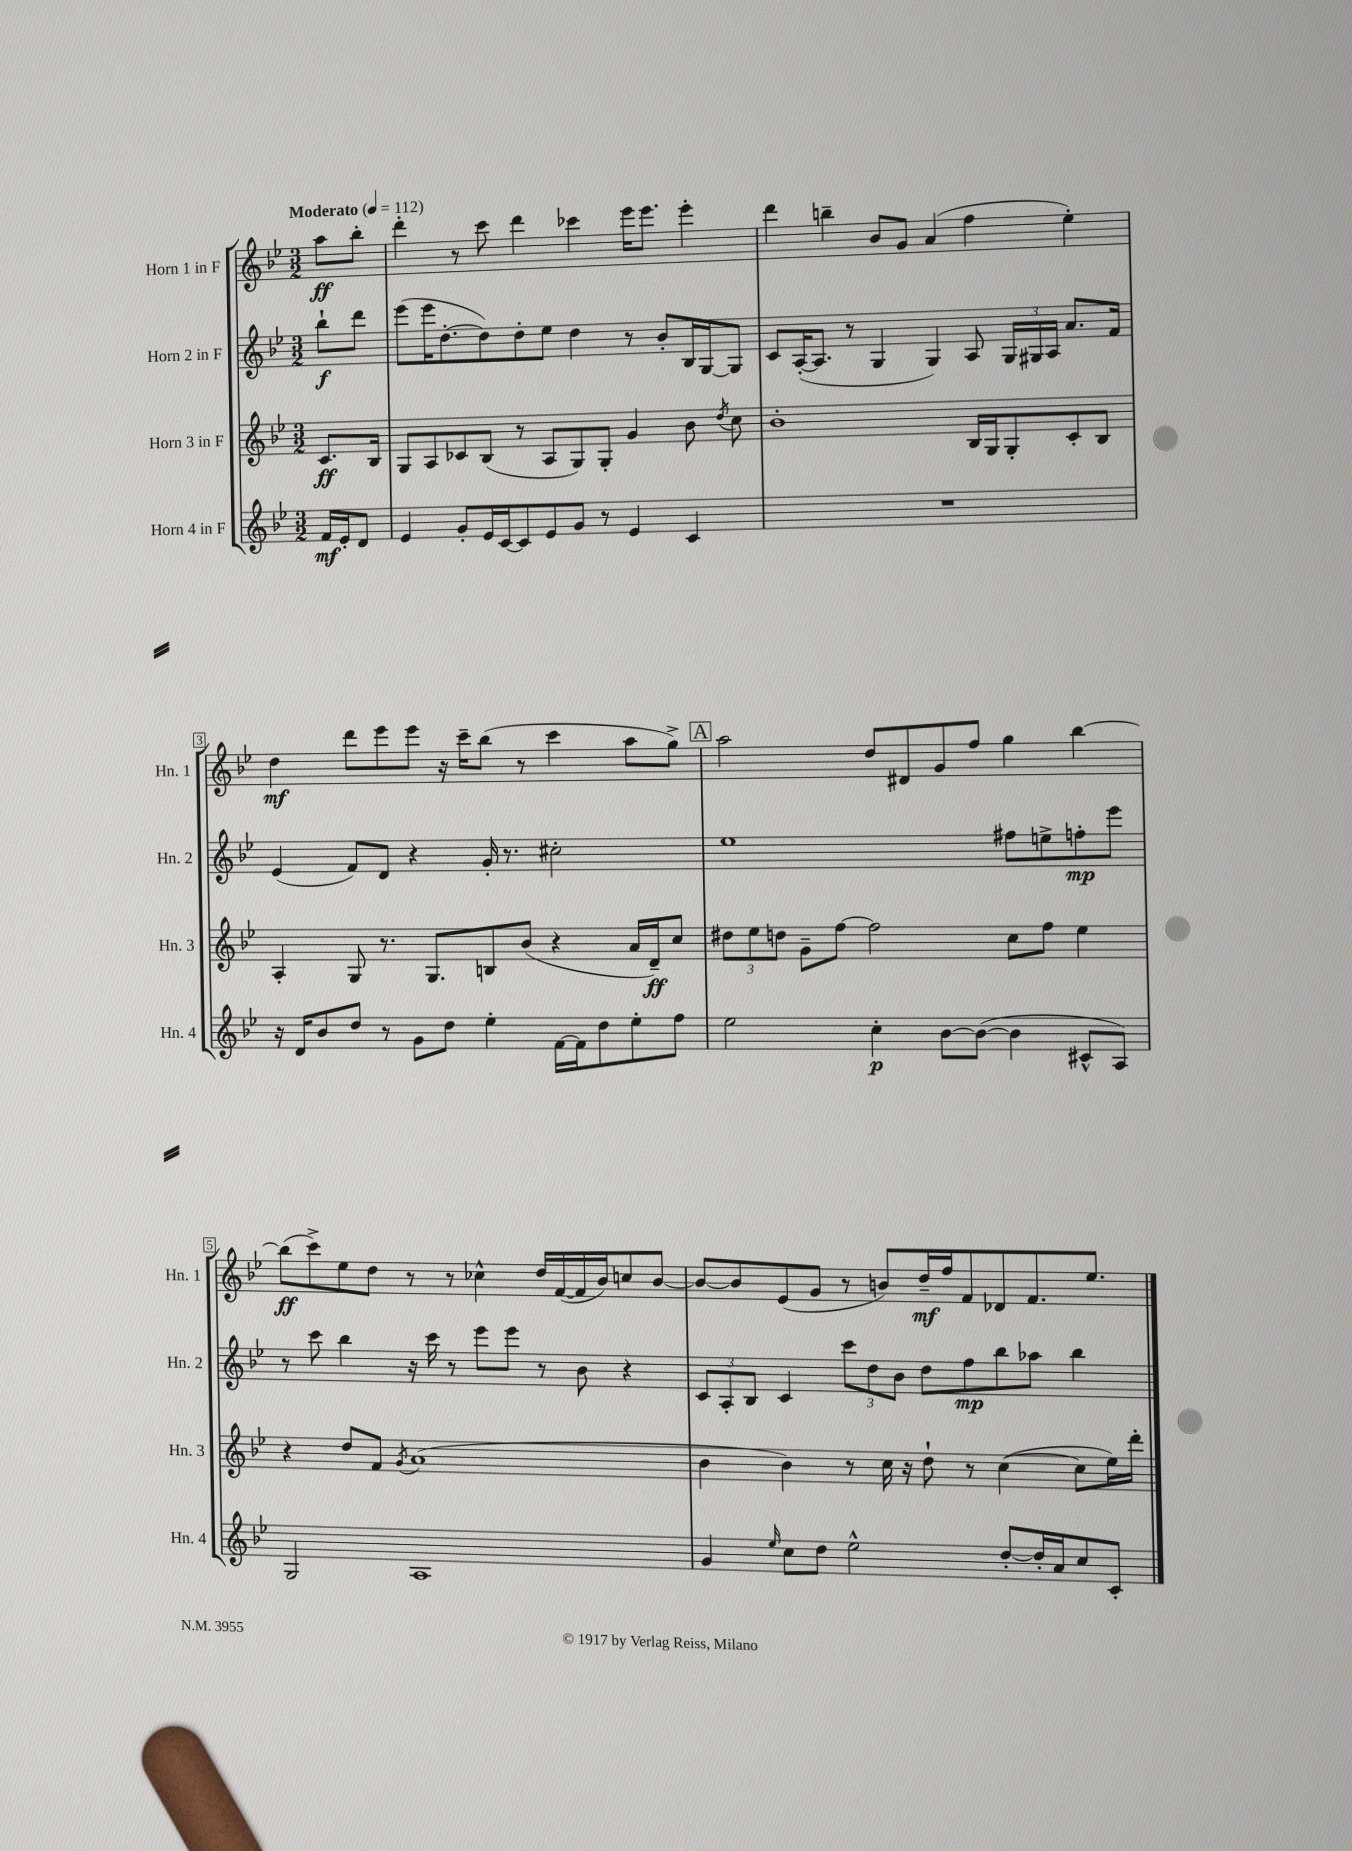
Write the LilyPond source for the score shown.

<<
\new StaffGroup <<
\new Staff = "s0" \with { instrumentName = "Horn 1 in F" shortInstrumentName = "Hn. 1" } {
    \clef treble \key bes \major \numericTimeSignature \time 3/2 \partial 4 \tempo "Moderato" 4 = 112
    \autoBeamOff a''8[\ff bes''8]-. |
    d'''4-. r8 c'''8 d'''4 ces'''4 ees'''16[ ees'''8.] ees'''4-. |
    d'''4 b''4-- bes'8[ g'8] a'4( f''4 ees''4-.) |
    d''4\mf d'''8[ ees'''8 ees'''8] r16 c'''16[-- bes''8]( r8 c'''4 a''8[ g''8]->) |
    \mark \markup { \box "A" } a''2 d''8[ dis'8 g'8 f''8] g''4 bes''4~ |
    bes''8[\ff( c'''8->) ees''8 d''8] r8 r8 ces''4-^ d''16[ f'16~( f'16 bes'16) c''8 bes'8]~ |
    bes'8[~ bes'8 ees'8( g'8] r8 b'8[) d''16--\mf f''16 f'8 des'8 f'8. ees''8.] \bar "|." |
}
\new Staff = "s1" \with { instrumentName = "Horn 2 in F" shortInstrumentName = "Hn. 2" } {
    \clef treble \key bes \major \numericTimeSignature \time 3/2 \partial 4
    \autoBeamOff bes''8[-!\f d'''8] |
    ees'''8[( ees'''16 d''8.~-. d''8) d''8-. ees''8] d''4 r8 bes'8[-. bes16 g16~ g8] |
    c'8[ a16~-.( a8.] r8 g4 g4) a8 \tuplet 3/2 { g16[ gis16 a16] } a'8.[ f'16] |
    ees'4( f'8[) d'8] r4 g'16-. r8. cis''2-. |
    \mark \markup { \box "A" } ees''1 fis''8[ e''8-> f''8-.\mp ees'''8] |
    r8 c'''8 bes''4 r16 c'''16 r8 ees'''8[ ees'''8] r8 bes'8 r4 |
    \tuplet 3/2 { c'8[ a8-. bes8] } c'4 \tuplet 3/2 { c'''8[ d''8 bes'8] } d''8[ f''8\mp bes''8 aes''8] bes''4 \bar "|." |
}
\new Staff = "s2" \with { instrumentName = "Horn 3 in F" shortInstrumentName = "Hn. 3" } {
    \clef treble \key bes \major \numericTimeSignature \time 3/2 \partial 4
    \autoBeamOff c'8.[\ff bes16] |
    g8[ a8 ces'8 bes8]( r8 a8[ g8) g8]-. g'4 bes'8 \acciaccatura { d''8 } c''8 |
    bes'1-. bes16[ g16 g8-. c'8-. bes8] |
    a4-. g8 r8. g8.[ b8 bes'8]( r4 a'16[ d'16--\ff) c''8] |
    \mark \markup { \box "A" } \tuplet 3/2 { dis''8[ ees''8 d''8] } g'8[-- f''8]~ f''2 c''8[ f''8] ees''4 |
    r4 d''8[ f'8] \acciaccatura { g'8 } a'1( |
    bes'4 bes'4) r8 c''16 r16 d''8-! r8 c''4~( c''8[ ees''16) d'''16]-. \bar "|." |
}
\new Staff = "s3" \with { instrumentName = "Horn 4 in F" shortInstrumentName = "Hn. 4" } {
    \clef treble \key bes \major \numericTimeSignature \time 3/2 \partial 4
    \autoBeamOff f'16[\mf ees'16-. d'8] |
    ees'4 g'8[-. ees'16 c'16~ c'8 ees'8 g'8] r8 ees'4 c'4 |
    R1. |
    r16 d'16[ bes'8 d''8] r8 g'8[ d''8] ees''4-. f'16[~ f'16 d''8 ees''8-. f''8] |
    \mark \markup { \box "A" } ees''2 c''4-.\p bes'8[~ bes'8]~( bes'4 cis'8[-^ a8]) |
    g2 a1 |
    g'4 \grace { ees''16 } c''8[ d''8] ees''2-^ d''8[~-. d''16-. a'16 c''8 c'8]-. \bar "|." |
}
>>
>>
\layout { \context { \Score \override BarNumber.stencil = #(make-stencil-boxer 0.1 0.3 ly:text-interface::print) } }
